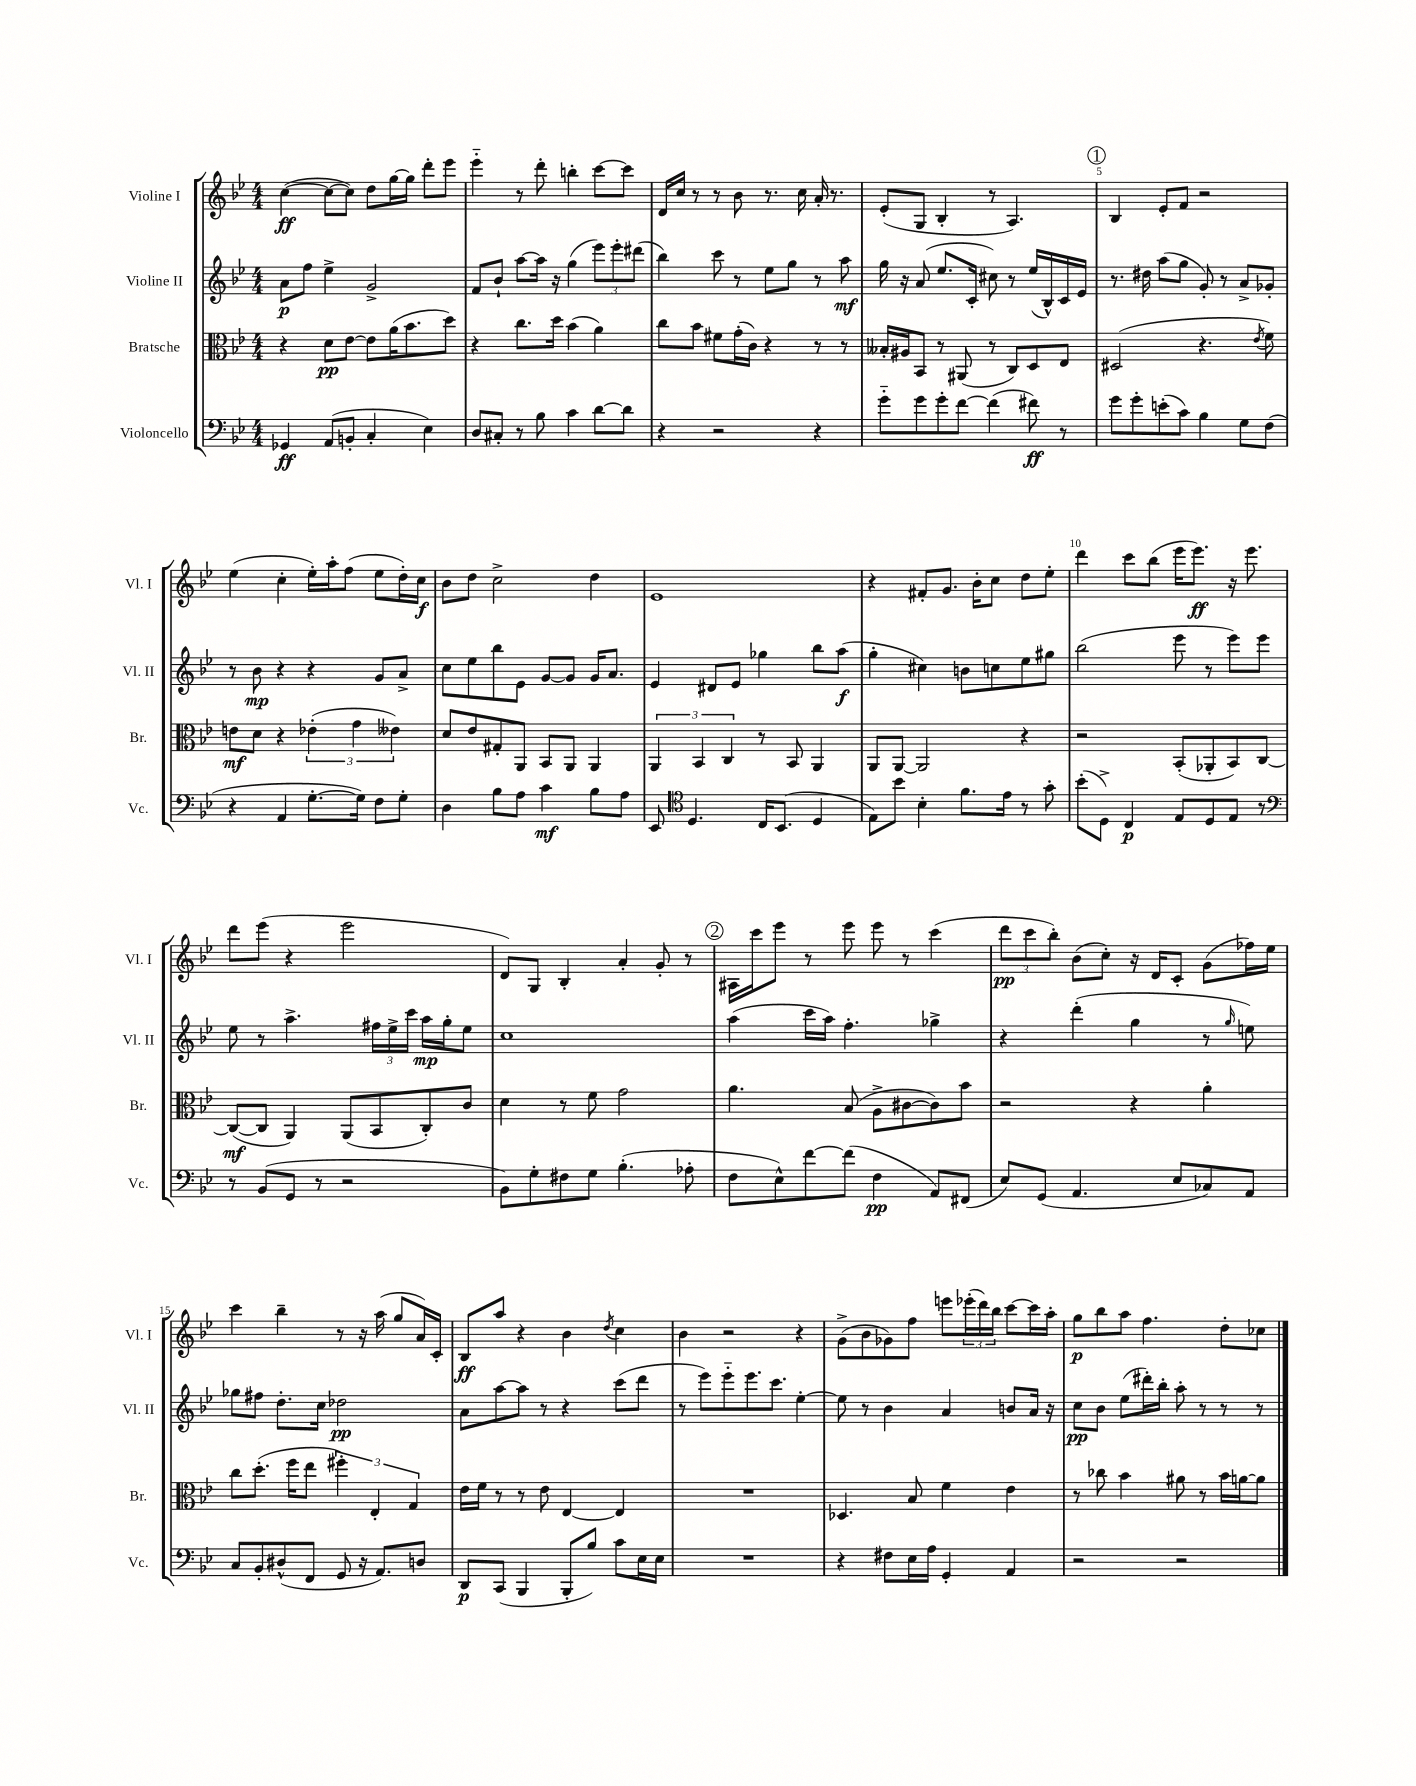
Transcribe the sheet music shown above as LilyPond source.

<<
\new StaffGroup <<
\new Staff = "s0" \with { instrumentName = "Violine I" shortInstrumentName = "Vl. I" } {
    \clef treble \key bes \major \numericTimeSignature \time 4/4
    c''4~\ff( c''8~ c''8) d''8 g''16~ g''16 d'''8-. ees'''8 |
    ees'''4-_ r8 d'''8-. b''4-. c'''8~ c'''8 |
    d'16 c''16 r8 r8 bes'8 r8. c''16 a'16-. r8. |
    ees'8-.( g8 bes4-. r8 a4.) |
    \mark \markup { \circle "1" } bes4 ees'8-. f'8 r2 |
    ees''4( c''4-. ees''16-.) a''16-. f''8( ees''8 d''16-.) c''16\f |
    bes'8 d''8 c''2-> d''4 |
    ees'1 |
    r4 fis'8-. g'8. bes'16-. c''8 d''8 ees''8-. |
    d'''4 c'''8 bes''8( ees'''16 ees'''8.\ff) r16 ees'''8. |
    d'''8 ees'''8( r4 ees'''2 |
    d'8) g8 bes4-. a'4-. g'8-. r8 |
    \mark \markup { \circle "2" } ais16 c'''16 ees'''8 r8 ees'''8 ees'''8 r8 c'''4( |
    \tuplet 3/2 { d'''8\pp c'''8 bes''8-.) } bes'8( c''8-.) r16 d'16 c'8-. g'8( fes''16) ees''16 |
    c'''4 bes''4-- r8 r16 a''16( g''8 a'16) c'16-. |
    bes8\ff a''8 r4 bes'4 \acciaccatura { d''8 } c''4 |
    bes'4 r2 r4 |
    g'8->( bes'8 ges'8) f''8 e'''8 \tuplet 3/2 { ees'''16-.( d'''16) bes''16 } c'''8~ c'''16 a''16-. |
    g''8\p bes''8 a''8 f''4. d''8-. ces''8 \bar "|." |
}
\new Staff = "s1" \with { instrumentName = "Violine II" shortInstrumentName = "Vl. II" } {
    \clef treble \key bes \major \numericTimeSignature \time 4/4
    a'8\p f''8 ees''4-> g'2-> |
    f'8 bes'8-! a''8~ a''16 r16 g''4( \tuplet 3/2 { ees'''8) ees'''8-. dis'''8( } |
    bes''4) c'''8 r8 ees''8 g''8 r8 a''8\mf |
    g''16 r16 a'8( ees''8. c'16-. cis''8) r8 ees''16( bes16-^) c'16 ees'16 |
    \mark \markup { \circle "1" } r8. dis''16 a''8( g''8 g'8-.) r8 a'8-> ges'8-. |
    r8 bes'8\mp r4 r4 g'8 a'8-> |
    c''8 ees''8 bes''8 ees'8 g'8~ g'8 g'16 a'8. |
    ees'4 dis'8 ees'8 ges''4 bes''8 a''8\f( |
    g''4-. cis''4) b'8 c''8 ees''8 gis''8 |
    bes''2( ees'''8 r8 ees'''8) ees'''8 |
    ees''8 r8 a''4.-> \tuplet 3/2 { fis''16 ees''16-> c'''16 } a''16\mp g''16-. ees''8 |
    c''1 |
    \mark \markup { \circle "2" } a''4( c'''16 a''16) f''4.-. ges''4-> |
    r4 d'''4-.( g''4 r8 \grace { g''16 } e''8) |
    ges''8 fis''8 d''8.-. c''16 des''2\pp |
    a'8 a''8~ a''8 r8 r4 c'''8( d'''8 |
    r8 ees'''8) ees'''8-_ ees'''8. c'''8. ees''4~-. |
    ees''8 r8 bes'4 a'4 b'8 a'16 r16 |
    c''8\pp bes'8 ees''8( dis'''16-.) bes''16-. a''8-. r8 r8 r8 \bar "|." |
}
\new Staff = "s2" \with { instrumentName = "Bratsche" shortInstrumentName = "Br." } {
    \clef alto \key bes \major \numericTimeSignature \time 4/4
    r4 d'8\pp ees'8~ ees'8 a'16( bes'8. d''8) |
    r4 c''8. d''16 bes'4( a'4) |
    c''8 bes'8 fis'8 g'16-.( c'16) r4 r8 r8 |
    beses16-. ais16 bes,8 r8 ais,8( r8 c8) d8 ees8 |
    \mark \markup { \circle "1" } dis2( r4. \acciaccatura { ees'8 } f'8) |
    e'8\mf d'8 r4 \tuplet 3/2 { ees'4-.( g'4 eeses'4) } |
    d'8 ees'8 gis8-. a,8 bes,8 a,8 a,4 |
    \tuplet 3/2 { a,4 bes,4 c4 } r8 bes,8 a,4 |
    a,8 a,8~ a,2 r4 |
    r2 bes,8-.( aes,8-. bes,8) c8~ |
    c8~\mf( c8 a,4) a,8( bes,8 c8-.) c'8 |
    d'4 r8 f'8 g'2 |
    \mark \markup { \circle "2" } a'4. bes8( a8-> cis'8~ cis'8) bes'8 |
    r2 r4 a'4-. |
    c''8 d''8.-.( f''16 ees''8 \tuplet 3/2 { fis''4-.) ees4-. g4 } |
    ees'16 f'16 r8 r8 ees'8 ees4~ ees4 |
    R1 |
    des4. bes8 f'4 ees'4 |
    r8 ces''8 bes'4 ais'8 r8 bes'16 a'16~ a'8 \bar "|." |
}
\new Staff = "s3" \with { instrumentName = "Violoncello" shortInstrumentName = "Vc." } {
    \clef bass \key bes \major \numericTimeSignature \time 4/4
    ges,4\ff a,8( b,8-. c4-. ees4) |
    d8 cis8-. r8 bes8 c'4 d'8~ d'8 |
    r4 r2 r4 |
    g'8-_ g'8 g'8-. f'8~ f'4( fis'8\ff) r8 |
    \mark \markup { \circle "1" } g'8 g'8-. e'8-.( c'8) bes4 g8 f8( |
    r4 a,4 g8.~-. g16) f8 g8-. |
    d4 bes8 a8 c'4\mf bes8 a8 |
    ees,8 \clef tenor d4. c16 bes,8.( d4 |
    ees8) bes'8 bes4-. f'8. ees'16 r8 g'8-. |
    bes'8-.( d8->) c4\p ees8 d8 ees8 r8 |
    \clef bass r8 bes,8( g,8 r8 r2 |
    bes,8) g8-. fis8 g8 bes4.-.( aes8-. |
    \mark \markup { \circle "2" } f8 ees8-^) f'8~ f'8( f4\pp a,8) fis,8( |
    ees8) g,8( a,4. ees8 ces8) a,8 |
    c8 bes,8-. dis8-^( f,8 g,8 r16 a,8.) d8 |
    d,8\p c,8( bes,,4 bes,,8-. bes8) c'8 ees16 ees16 |
    R1 |
    r4 fis8 ees16 a16 g,4-. a,4 |
    r2 r2 \bar "|." |
}
>>
>>
\layout { \context { \Score \override BarNumber.break-visibility = ##(#f #t #t) barNumberVisibility = #(every-nth-bar-number-visible 5) } }
